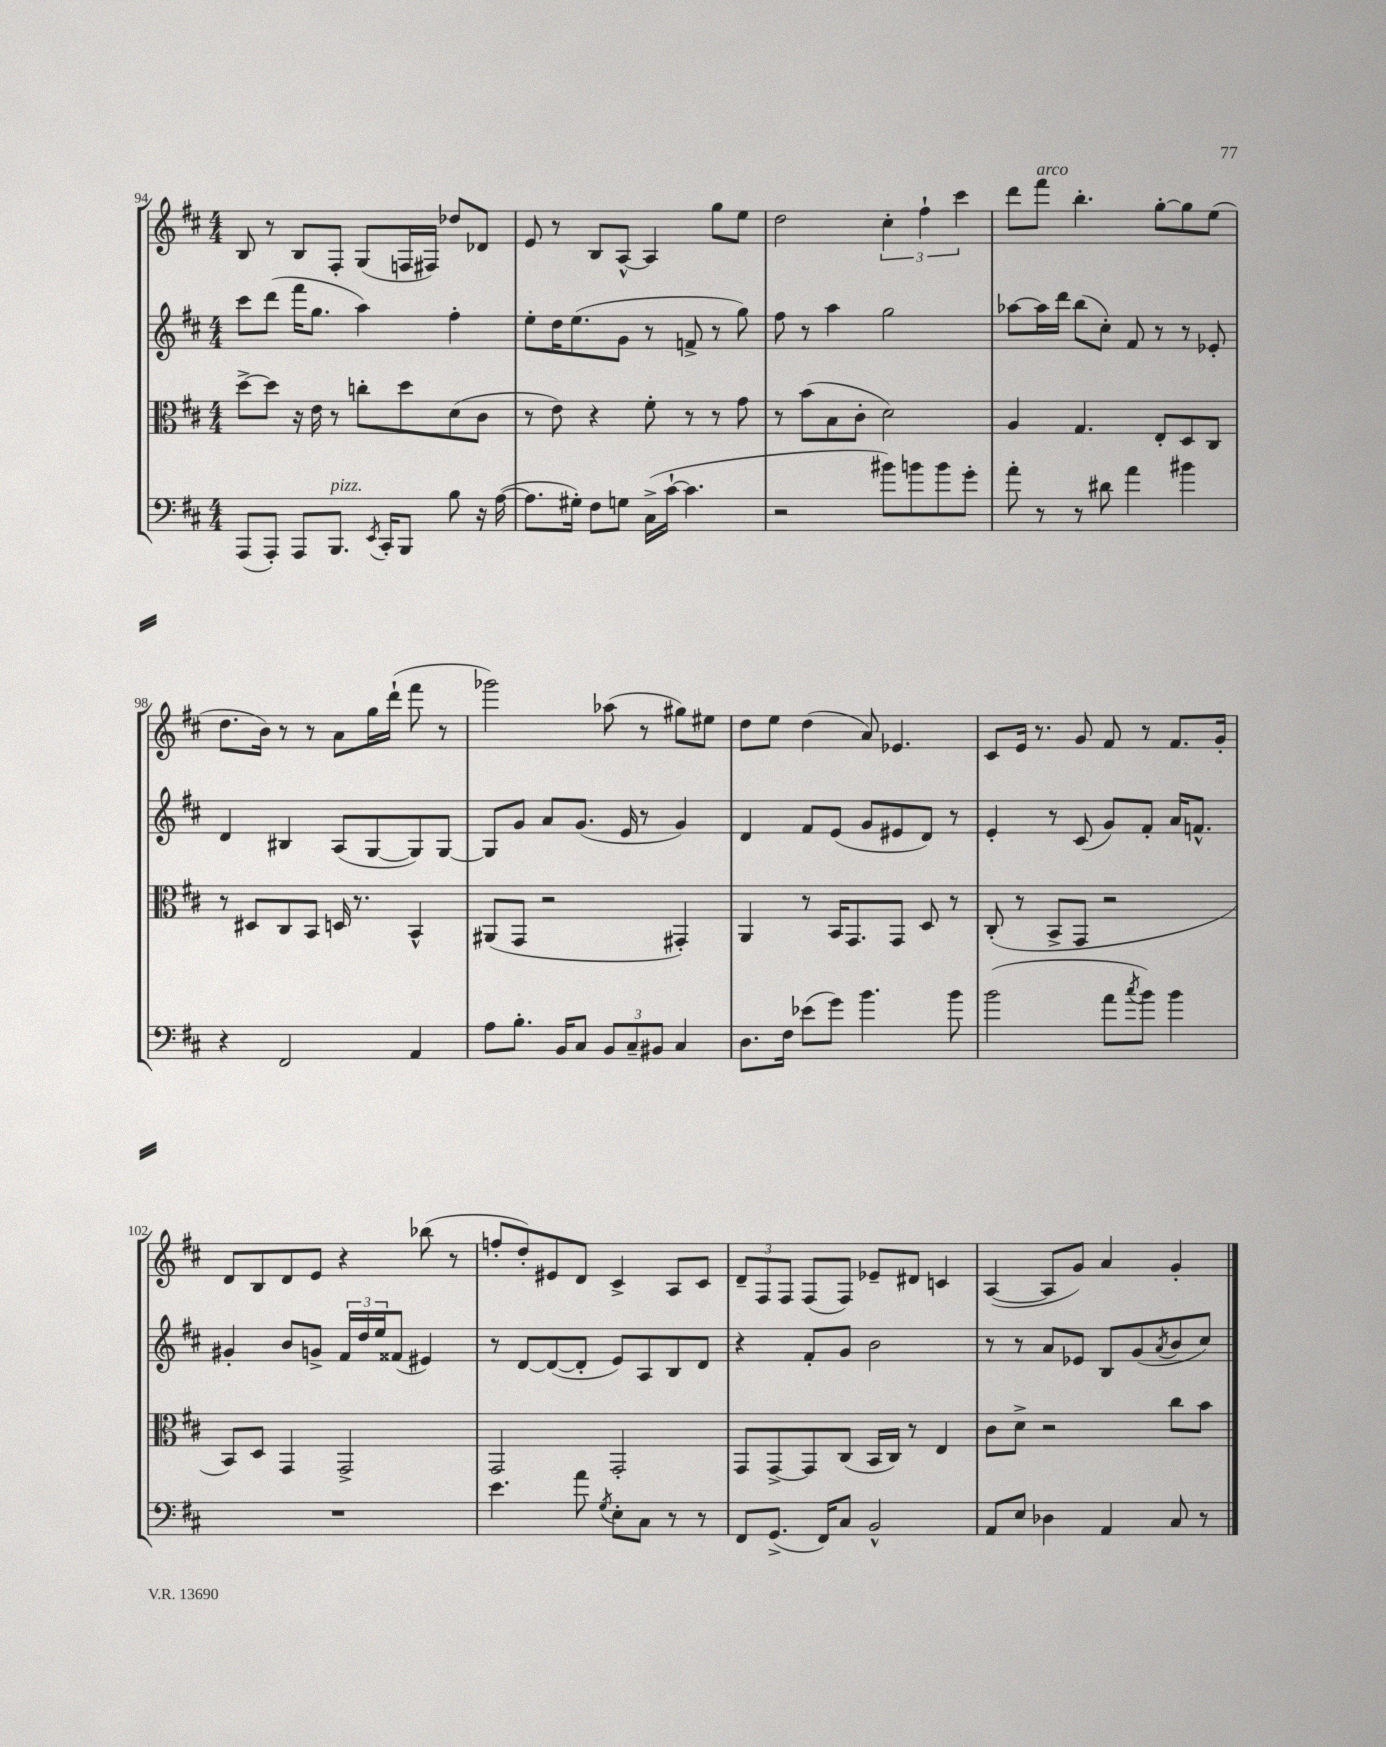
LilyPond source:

<<
\new StaffGroup <<
\new Staff = "s0" {
    \clef treble \key d \major \numericTimeSignature \time 4/4
    b8 r8 b8 fis8-. g8( f16 fis16) des''8 des'8 |
    e'8 r8 b8 a8~-^ a4 g''8 e''8 |
    d''2 \tuplet 3/2 { cis''4-. fis''4-! cis'''4 } |
    d'''8 fis'''8^\markup { \italic "arco" } b''4.-. g''8~-. g''8 e''8( |
    d''8. b'16) r8 r8 a'8 g''16 d'''16-!( fis'''8 r8 |
    ges'''2) aes''8( r8 gis''8) eis''8 |
    d''8 e''8 d''4( a'8) ees'4. |
    cis'8 e'16 r8. g'8 fis'8 r8 fis'8. g'16-. |
    d'8 b8 d'8 e'8 r4 bes''8( r8 |
    f''8-. d''8-.) eis'8 d'8 cis'4-> a8 cis'8 |
    \tuplet 3/2 { d'8-- fis8 fis8 } fis8( fis8) ees'8-- dis'8 c'4 |
    a4~( a8 g'8) a'4 g'4-. \bar "|." |
}
\new Staff = "s1" {
    \clef treble \key d \major \numericTimeSignature \time 4/4
    cis'''8 d'''8( fis'''16 g''8. a''4) fis''4-. |
    e''8-. d''16 e''8.( g'8 r8 f'8-> r8 g''8) |
    fis''8 r8 a''4 g''2 |
    aes''8~ aes''16 d'''16 b''8( cis''8-.) fis'8 r8 r8 ees'8-. |
    d'4 bis4 a8( g8~ g8) g8~ |
    g8 g'8 a'8 g'8.( e'16 r8 g'4) |
    d'4 fis'8 e'8( g'8 eis'8 d'8) r8 |
    e'4-. r8 cis'8( g'8) fis'8-. a'16 f'8.-^ |
    gis'4-. b'8 g'8-> \tuplet 3/2 { fis'16 d''16 e''16 } fisis'8( eis'4) |
    r8 d'8~ d'8~( d'8-. e'8) a8 b8 d'8 |
    r4 fis'8-. g'8 b'2 |
    r8 r8 a'8 ees'8 b8 g'8( \acciaccatura { a'8 } b'8 cis''8) \bar "|." |
}
\new Staff = "s2" {
    \clef alto \key d \major \numericTimeSignature \time 4/4
    d''8~-> d''8 r16 e'16 r8 c''8-. d''8 d'8( cis'8 |
    r8 e'8) r4 fis'8-. r8 r8 g'8 |
    r8 b'8( b8 cis'8-. d'2) |
    a4 g4. e8-. d8 cis8 |
    r8 dis8 cis8 b,8 d16 r8. b,4-^ |
    ais,8( g,8 r2 gis,4-.) |
    a,4 r8 b,16 g,8. g,8 d8 r8 |
    cis8-.( r8 b,8-> g,8 r2 |
    b,8) d8 g,4 g,2-> |
    g,2 g,2-. |
    g,8 g,8~-> g,8 cis8( b,16 cis16) r8 e4 |
    cis'8 d'8-> r2 cis''8 b'8 \bar "|." |
}
\new Staff = "s3" {
    \clef bass \key d \major \numericTimeSignature \time 4/4
    a,,8( a,,8-.) a,,8 b,,8.^\markup { \italic "pizz." } \acciaccatura { e,8 } cis,16-. b,,8 b8 r16 a16~( |
    a8. gis16-.) fis8 g8 cis16->( cis'16~-! cis'4. |
    r2 bis'8) b'8 b'8 g'8-. |
    a'8-. r8 r8 dis'8 a'4 bis'4 |
    r4 fis,2 a,4 |
    a8 b8.-. b,16 cis8 \tuplet 3/2 { b,8 cis8-- bis,8 } cis4 |
    d8. fis16 ees'8( g'8) b'4. b'8 |
    b'2( a'8 \acciaccatura { cis''8 } b'8) b'4 |
    R1 |
    e'4. a'8 \acciaccatura { g8 } e8-. cis8 r8 r8 |
    fis,8 g,8.->( fis,16) cis8 b,2-^ |
    a,8 e8 des4 a,4 cis8 r8 \bar "|." |
}
>>
>>
\layout { \context { \Score currentBarNumber = #94 } }
